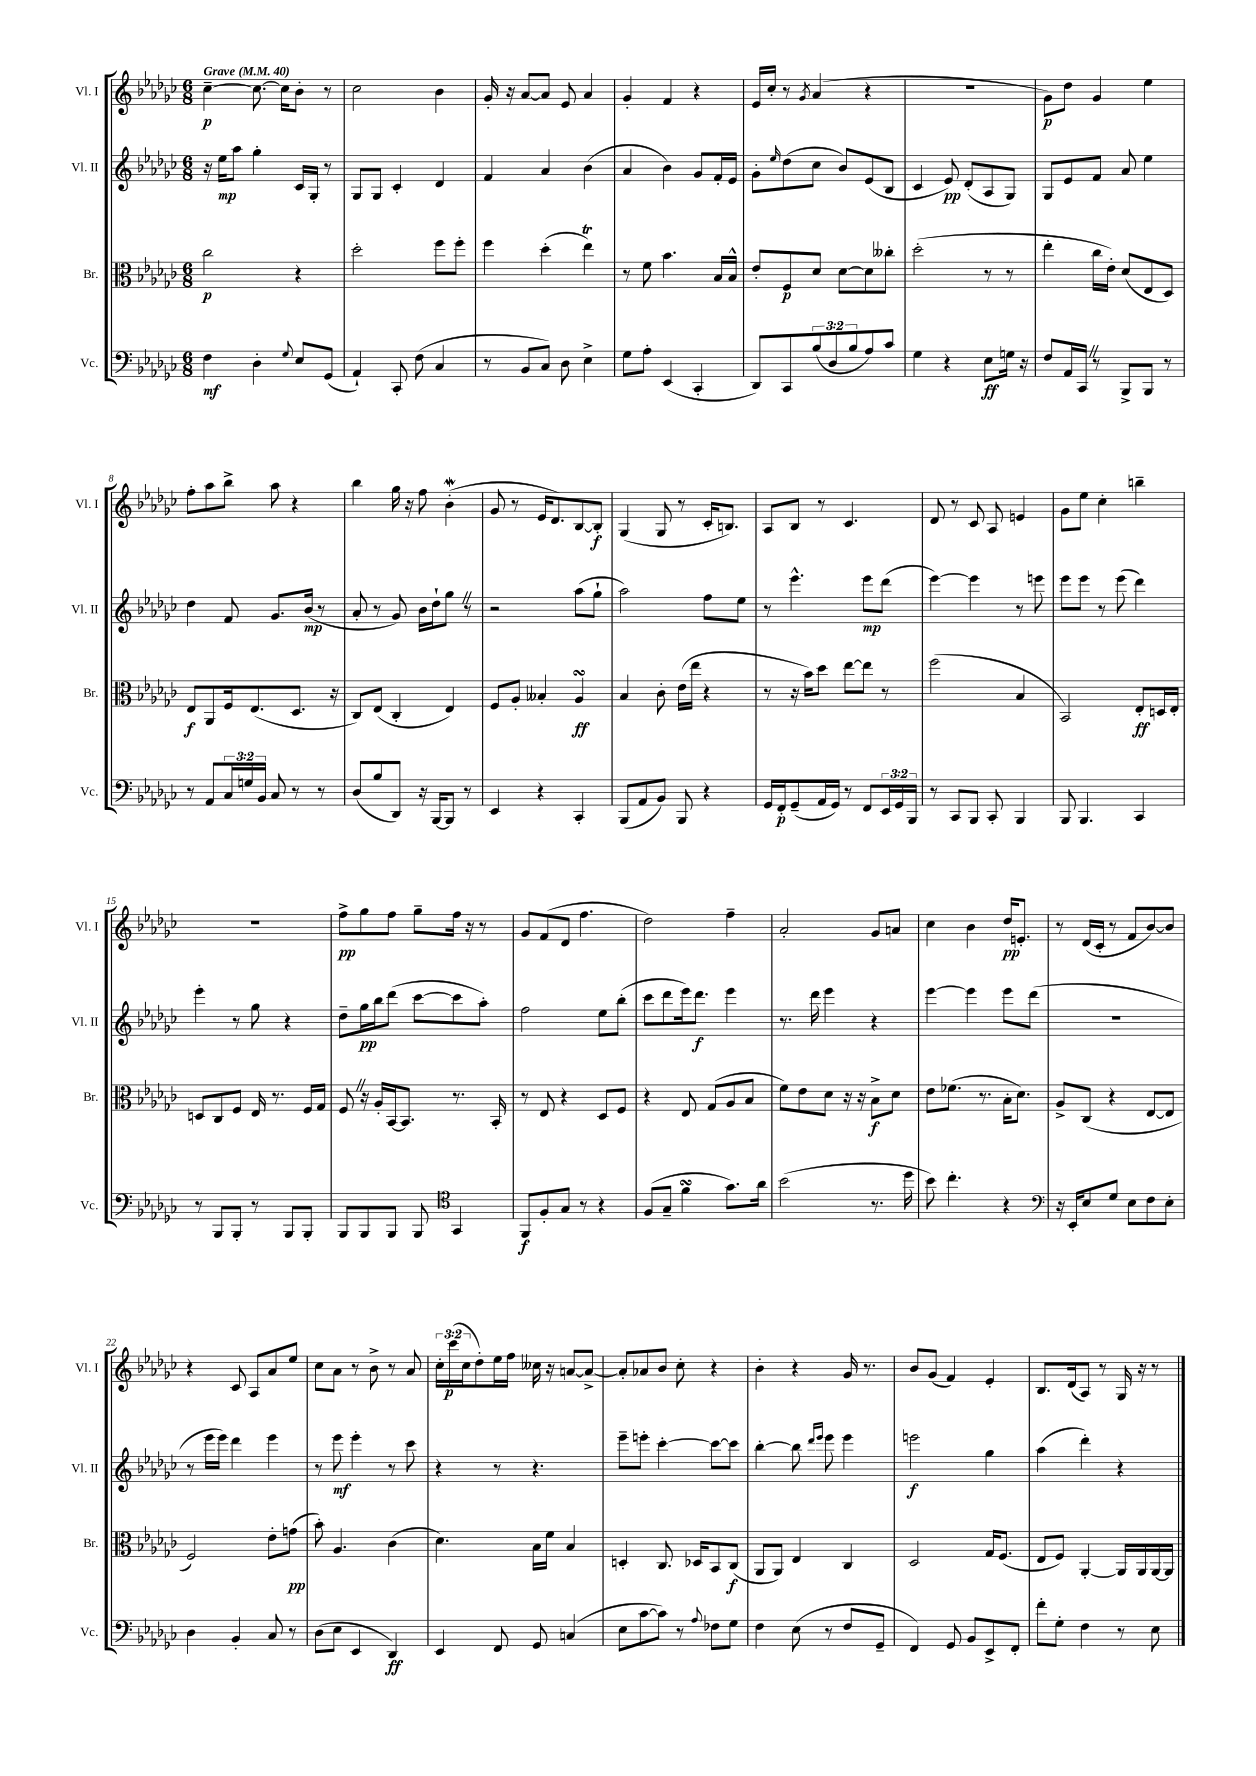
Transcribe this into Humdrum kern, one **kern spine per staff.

**kern	**kern	**kern	**kern
*staff4	*staff3	*staff2	*staff1
*clefF4	*clefC3	*clefG2	*clefG2
*k[b-e-a-d-g-c-]	*k[b-e-a-d-g-c-]	*k[b-e-a-d-g-c-]	*k[b-e-a-d-g-c-]
*M6/8	*M6/8	*M6/8	*M6/8
*MM40	*MM40	*MM40	*MM40
4F\	2cc-\	16r	[4cc-~\
.	.	16ee-\LK	.
.	.	8aa-\J	.
4D-'\	.	4gg-'\	8.cc-\_
.	.	.	16cc-\]LK
8qqG-/	.	.	.
8E-/L	4r	16c-/LL	8b-'\J
.	.	16G-'/JJ	.
(8GG-/J	.	8r	8r
=	=	=	=
4AA-`/)	2dd-'\	8G-/L	2cc-\
.	.	8G-/J	.
8CC-'/	.	4c-'/	.
(8F\	.	.	.
4C-/	8ff\L	4d-/	4b-\
.	8ff'\J	.	.
=	=	=	=
8r	4ff\	4f/	16g-'/
.	.	.	16r
8BB-/L	.	.	[8a-/L
8C-/J)	(4dd-'\	4a-/	8a-/]J
8D-\	.	.	8e-/
4E-^\	4ee-\)	(4b-\	4a-/
=	=	=	=
8G-\L	8r	4a-/	4g-'/
8A-'\J	8f\	.	.
(4EE-/	4.b-\	4b-\)	4f/
4CC-'/	.	8g-/L	4r
.	16B-/LL	16f'/L	.
.	16B-^^/JJ	16e-/JJ	.
=	=	=	=
8DD-/L)	8e-'/L	8g-'\L	16e-/LL
.	.	.	16cc-'/JJ
.	.	16qqee-/	.
8CC-/	8F/	(8dd-\	8r
.	.	.	8qg-/
(12B-/	8d-/J	8cc-\J	(4a-/
12D-/	.	.	.
.	[8d-\L	8b-/L)	.
12B-/	.	.	.
8A-/)	8d-\]	(8e-/	4r
8c-/J	8cc--'\J	8B-/J	.
=	=	=	=
4G-\	(2dd-'\	4c-/	2.r
4r	.	8e-/)	.
.	.	(8d-'/L	.
8E-\L	8r	8A-/	.
16G\Jk	8r	8G-/J)	.
16r	.	.	.
=	=	=	=
8F/L	4ee-'\	8G-/L	8g-\L)
16AA-/L	.	8e-/	8dd-\J
16CC-/JJ	.	.	.
8r	16cc-\LL	8f/J	4g-/
.	16e-'\JJ)	.	.
8BBB-^/L	(8d-/L	8a-/	.
8BBB-/J	8E-/	4ee-\	4ee-\
8r	8D-/J)	.	.
=	=	=	=
8r	8E-/L	4dd-\	8ff'\L
8AA-/L	8AA-/	.	8aa-\
24C-/L	16F/k	8f/	8bb-^\J
24G/	.	.	.
.	(8.E-/	.	.
24BB-/JJ	.	.	.
8C-/	.	8.g-/L	8aa-\
8r	8.D-/J	.	4r
.	.	(16b-/Jk	.
8r	.	8r	.
.	16r	.	.
=	=	=	=
(8D-/L	8C-/L)	8a-'/	4bb-\
8B-/	(8E-/J	8r	.
8DD-/J)	4C-'/	8g-/)	16gg-\
.	.	.	16r
16r	.	16b-\LL	8ff\
[16BBB-/LK	.	16dd-`\J	.
8BBB-/]J	4E-/)	8gg-\J	(4b-'\
8r	.	8r	.
=	=	=	=
4EE-/	8F/L	2r	8g-/
.	8A-'/J	.	8r
4r	4B--'/	.	16e-/LK
.	.	.	8.d-/)
4CC-'/	4A-/	(8aa-\L	[8B-/
.	.	8gg-`\J	8B-'/]J
=	=	=	=
(8BBB-/L	4B-/	2aa-\)	(4G-/
8AA-/	.	.	.
8BB-/J)	8c-'\	.	8G-/
8BBB-/	(16e-\LL	.	8r
.	16ee-\JJ	.	.
4r	4r	8ff\L	16c-'/LK
.	.	.	8.B/J)
.	.	8ee-\J	.
=	=	=	=
16GG-/LL	8r	8r	8A-/L
16FF'/J	.	.	.
(8GG-~/	16r	4.eee-^^\	8B-/J
.	16b-\LK)	.	.
16AA-/L	8dd-\J	.	8r
16GG-/JJ)	.	.	.
8r	[8ee-\L	.	4.c-/
8FF/L	8ee-\]J	8eee-\L	.
24EE-/L	8r	(8ddd-\J	.
24GG-/	.	.	.
24BBB-/JJ	.	.	.
=	=	=	=
8r	(2ff\	[4eee-\)	8d-/
8CC-/L	.	.	8r
8BBB-/J	.	4eee-\]	8c-/
8CC-'/	.	.	8A-/
4BBB-/	4B-/	8r	4e/
.	.	8eee\	.
=	=	=	=
8BBB-/	2BB-/)	8eee-\L	8g-\L
4.BBB-/	.	8eee-\J	8ee-\J
.	.	8r	4cc-'\
.	.	(8eee-\	.
4CC-/	8E-'/L	4ddd-\)	4bb~\
.	16D/L	.	.
.	16E-'/JJ	.	.
=	=	=	=
8r	8D/L	4eee-'\	2.r
8BBB-/L	8C-/	.	.
8BBB-'/J	8F/J	8r	.
8r	16E-/	8gg-\	.
.	8.r	.	.
8BBB-/L	.	4r	.
8BBB-'/J	16F/LL	.	.
.	16G-/JJ	.	.
=	=	=	=
8BBB-/L	8F/	8dd-~\L	8ff^\L
8BBB-/	16r	16gg-\L	8gg-\
.	16A-'/LL	16bb-\J	.
8BBB-/J	[16BB-/J	(8ddd-\J	8ff\J
.	8.BB-/]J	.	.
8BBB-/	.	[8ccc-\L	8gg-~\L
*clefC4	*	*	*
4GG-/	8.r	8ccc-\]	16ff\Jk
.	.	.	16r
.	.	8aa-'\J)	8r
.	16BB-'/	.	.
=	=	=	=
8FF/L	8r	2ff\	8g-/L
8F'/	8E-/	.	(8f/
8G-/J	4r	.	8d-/J
8r	.	.	4.ff\
4r	8D-/L	8ee-\L	.
.	8F/J	(8bb-'\J	.
=	=	=	=
(8F/L	4r	8ccc-\L	2dd-\)
8G-~/J	.	8ddd-\	.
4f\	8E-/	16eee-\k)	.
.	.	8.ddd-\J	.
.	(8G-/L	.	.
8.g-\L)	8A-/	4eee-\	4ff~\
.	8B-/J	.	.
16a-\Jk	.	.	.
=	=	=	=
(2b-\	8f\L)	8.r	2a-'/
.	8e-\	.	.
.	.	16ddd-\	.
.	8d-\J	4eee-\	.
.	16r	.	.
.	16r	.	.
8.r	8B-^\L	4r	8g-/L
.	8d-\J	.	8a/J
16dd-\	.	.	.
=	=	=	=
8b-\)	8e-\L	[4eee-\	4cc-\
4.cc-'\	(8.f-\J	.	.
.	.	4eee-\]	4b-\
.	8.r	.	.
4r	16B-'\LK	8eee-\L	16dd-/LK
.	8.d-\J)	.	8.e'/J
.	.	(8ddd-\J	.
=	=	=	=
*clefF4	*	*	*
16r	8A-^/L	2.r	8r
16EE-'/LK	.	.	.
8E-/	(8C-/J	.	(16d-/LL
.	.	.	16c-'/JJ
8G-/J	4r	.	8r
8E-\L	.	.	8f/L
8F\	[8E-/L	.	[8b-/)
8E-'\J	8E-/]J	.	8b-/]J
=	=	=	=
4D-\	2F/)	8r	4r
.	.	16eee-\LL	.
.	.	16eee-\JJ)	.
4BB-'/	.	4ddd-\	8c-/
.	.	.	8A-/L
8C-/	8e-'\L	4eee-\	8a-/
8r	(8g\J	.	8ee-/J
=	=	=	=
(8D-\L	8b-'\)	8r	8cc-\L
8E-\J	4.A-/	8eee-\	8a-\J
4EE-/	.	4eee-'\	8r
.	.	.	8b-^\
4DD-/)	(4c-\	8r	8r
.	.	8ccc-\	8a-/
=	=	=	=
4EE-/	4.d-\)	4r	24cc-'\LL
.	.	.	(24ccc-\
.	.	.	24cc-\J
.	.	.	8dd-'\)
8FF/	.	8r	16ee-\L
.	.	.	16ff\JJ
8GG-/	16B-\LL	4.r	16cc--\
.	16f\JJ	.	16r
(4C/	4B-/	.	[8a/L
.	.	.	8a^/_J
=	=	=	=
8E-\L	4D'/	8eee-~\L	8a'/]L
[8c-\	.	8eee'\J	8a-/
8c-\]J)	8.C-/	[4ccc-'\	8b-/J
8r	.	.	8cc-'\
.	16D-/LK	.	.
8qqA-/	.	.	.
8F-\L	8BB-/	8ccc-\_L	4r
8G-\J	(8C-/J	8ccc-\]J	.
=	=	=	=
4F\	8AA-/L	[4bb-'\	4b-'\
.	8AA-/J)	.	.
(8E-\	4E-/	8bb-\]	4r
.	.	16qqddd-/LL	.
.	.	16qqeee-/JJ	.
8r	.	8eee-\	.
8F/L	4C-/	4eee-\	16g-/
.	.	.	8.r
8GG-~/J	.	.	.
=	=	=	=
4FF/)	2D-/	2eee\	8b-/L
.	.	.	(8g-/J
8GG-/	.	.	4f/)
8BB-/L	.	.	.
8EE-^/	16G-/LK	4gg-\	4e-'/
.	(8.F/J	.	.
8FF'/J	.	.	.
=	=	=	=
8f'\L	8E-/L	(4aa-\	8.B-/L
8G-'\J	8F/J)	.	.
.	.	.	(16d-/k
4F\	[4AA-'/	4ddd-'\)	8A-/J)
.	.	.	8r
8r	16AA-/]LL	4r	16G-/
.	16AA-/	.	16r
8E-\	[16AA-/	.	8r
.	16AA-/]JJ	.	.
==	==	==	==
*-	*-	*-	*-
